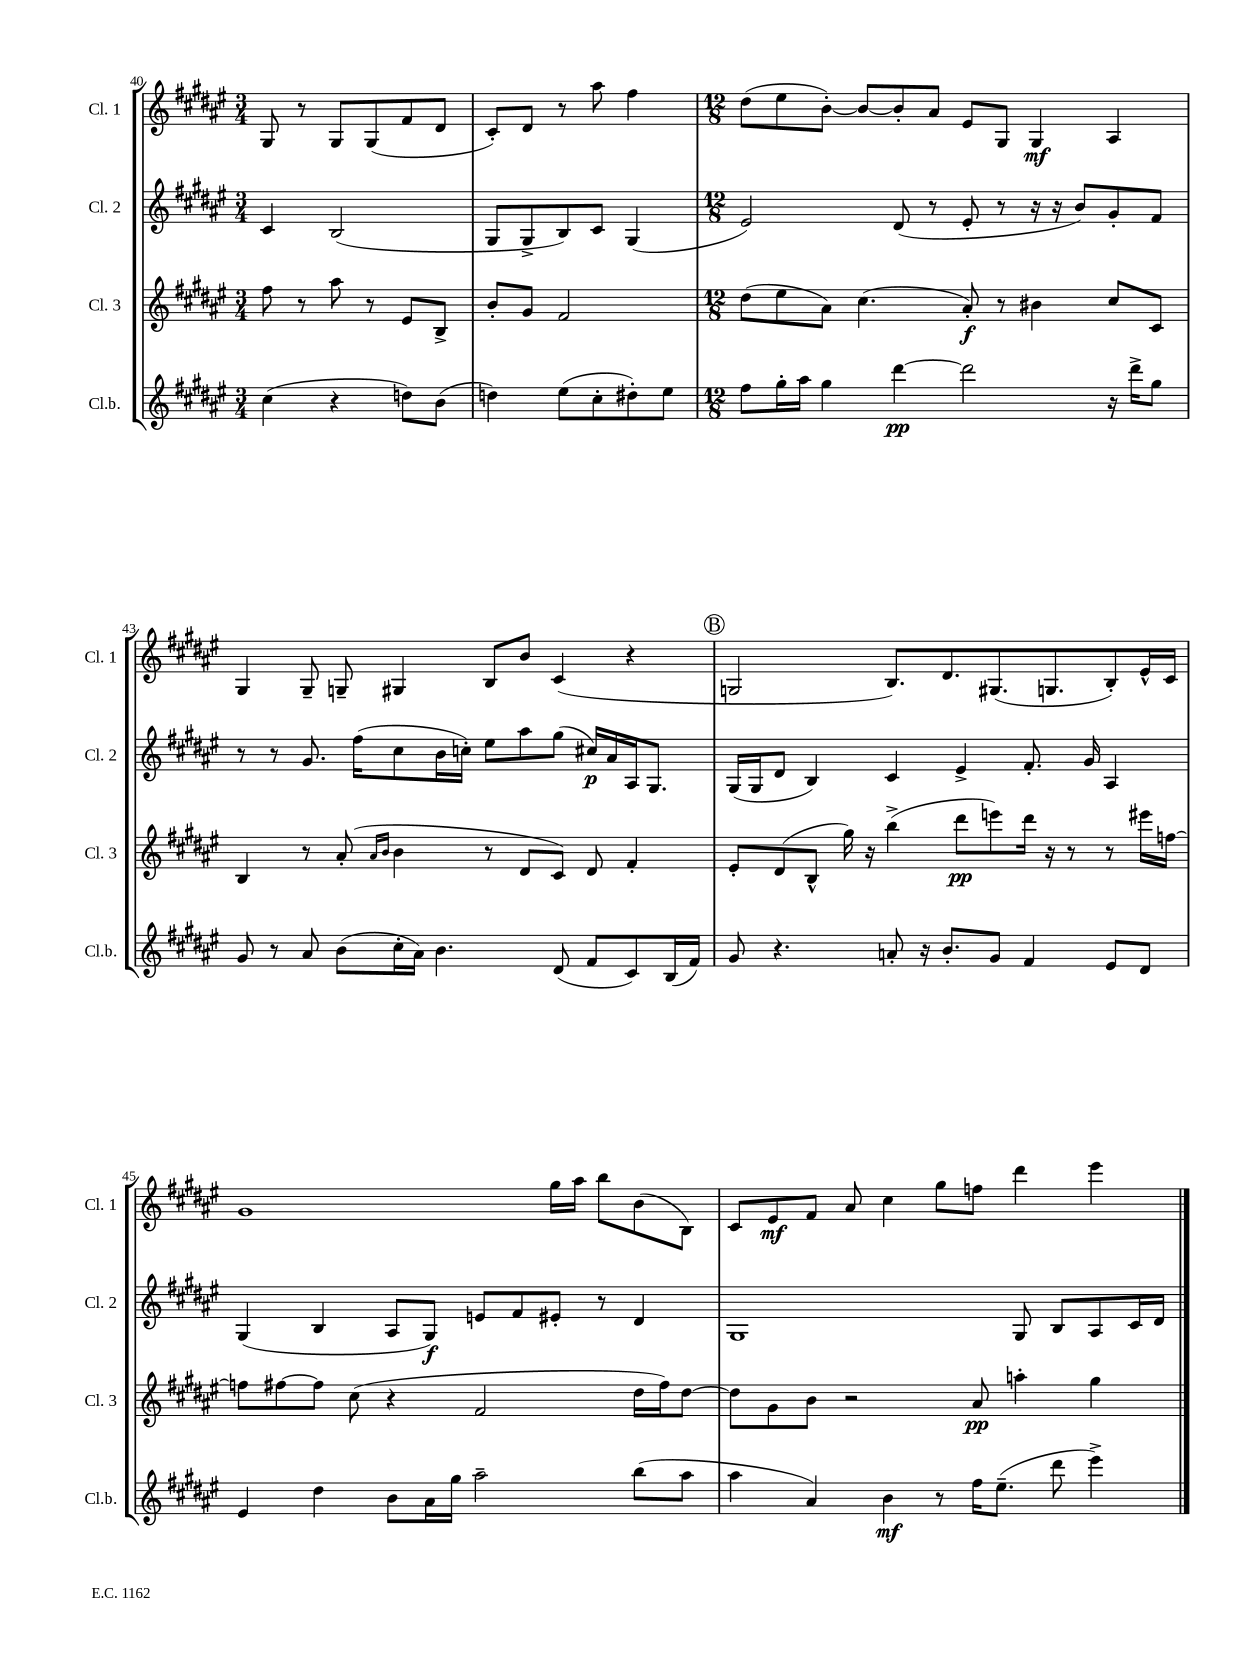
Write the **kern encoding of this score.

**kern	**kern	**kern	**kern
*staff4	*staff3	*staff2	*staff1
*clefG2	*clefG2	*clefG2	*clefG2
*k[f#c#g#d#a#e#]	*k[f#c#g#d#a#e#]	*k[f#c#g#d#a#e#]	*k[f#c#g#d#a#e#]
*M3/4	*M3/4	*M3/4	*M3/4
(4cc#\	8ff#\	4c#/	8G#/
.	8r	.	8r
4r	8aa#\	(2B/	8G#/L
.	8r	.	(8G#/
8dd\L)	8e#/L	.	8f#/
(8b\J	8B^/J	.	8d#/J
=	=	=	=
4dd\)	8b'/L	8G#/L	8c#'/L)
.	8g#/J	8G#^/	8d#/J
(8ee#\L	2f#/	8B/)	8r
8cc#'\	.	8c#/J	8aa#\
8dd#'\)	.	(4G#/	4ff#\
8ee#\J	.	.	.
=	=	=	=
*M12/8	*M12/8	*M12/8	*M12/8
8ff#\L	(8dd#\L	2e#/)	(8dd#\L
16gg#'\L	8ee#\	.	8ee#\
16aa#\JJ	.	.	.
4gg#\	8a#\J)	.	[8b'\J)
.	(4.cc#\	.	8b/_L
[4ddd#\	.	(8d#/	8b'/]
.	.	8r	8a#/J
2ddd#\]	8a#'/)	8e#'/	8e#/L
.	8r	8r	8G#/J
.	4b#\	16r	4G#/
.	.	16r	.
.	.	8b/L)	.
16r	8cc#/L	8g#'/	4A#/
16ddd#^\LK	.	.	.
8gg#\J	8c#/J	8f#/J	.
=	=	=	=
8g#/	4B/	8r	4G#/
8r	.	8r	.
8a#/	8r	8.g#/	8G#~/
(8b\L	(8a#'/	.	8G~/
.	.	(16ff#\LK	.
.	16qqa#/LL	.	.
.	16qqb/JJ	.	.
16cc#'\L	4b\	8cc#\	4G#/
16a#\JJ)	.	.	.
4.b\	.	16b\L	.
.	.	16cc'\JJ)	.
.	8r	8ee#\L	8B/L
.	8d#/L	8aa#\	8b/J
(8d#/	8c#/J)	(8gg#\J	(4c#/
8f#/L	8d#/	16cc#/LL)	.
.	.	16a#/	.
8c#/)	4f#'/	16A#/J	4r
.	.	8.G#/J	.
(16B/L	.	.	.
16f#/JJ)	.	.	.
=	=	=	=
8g#/	8e#'/L	(16G#/LL	2G/
.	.	16G#/J	.
4.r	(8d#/	8d#/J	.
.	8B^^/J	4B/)	.
.	16gg#\)	.	.
.	16r	.	.
8a'/	(4bb^\	4c#/	8.B/L)
16r	.	.	.
8.b'/L	.	.	8.d#/
.	8ddd#\L	4e#^/	.
8g#/J	8eee\)	.	(8.G#/
4f#/	16ddd#\Jk	8.f#'/	.
.	16r	.	8.G/
.	8r	.	.
.	.	16g#/	.
8e#/L	8r	4A#/	8B'/)
8d#/J	16eee#\LL	.	16e#^^/L
.	[16ff\JJ	.	16c#/JJ
=	=	=	=
4e#/	8ff\]L	(4G#/	1g#
.	[8ff#\	.	.
4dd#\	8ff#\]J	4B/	.
.	(8cc#\	.	.
8b\L	4r	8A#/L	.
16a#\L	.	8G#/J)	.
16gg#\JJ	.	.	.
2aa#~\	2f#/	8e/L	.
.	.	8f#/	.
.	.	8e#'/J	16gg#\LL
.	.	.	16aa#\JJ
.	.	8r	8bb\L
(8bb\L	16dd#\LL	4d#/	(8b\
.	16ff#\J)	.	.
8aa#\J	[8dd#\J	.	8B\J)
=	=	=	=
4aa#\	8dd#\]L	1G#	8c#/L
.	8g#\	.	8e#/
4a#/)	8b\J	.	8f#/J
.	2r	.	8a#/
4b\	.	.	4cc#\
8r	.	.	8gg#\L
16ff#\LK	8a#/	.	8ff\J
(8.ee#~\J	.	.	.
.	4aa'\	8G#/	4ddd#\
8ddd#\	.	8B/L	.
4eee#^\)	4gg#\	8A#/	4eee#\
.	.	16c#/L	.
.	.	16d#/JJ	.
==	==	==	==
*-	*-	*-	*-
